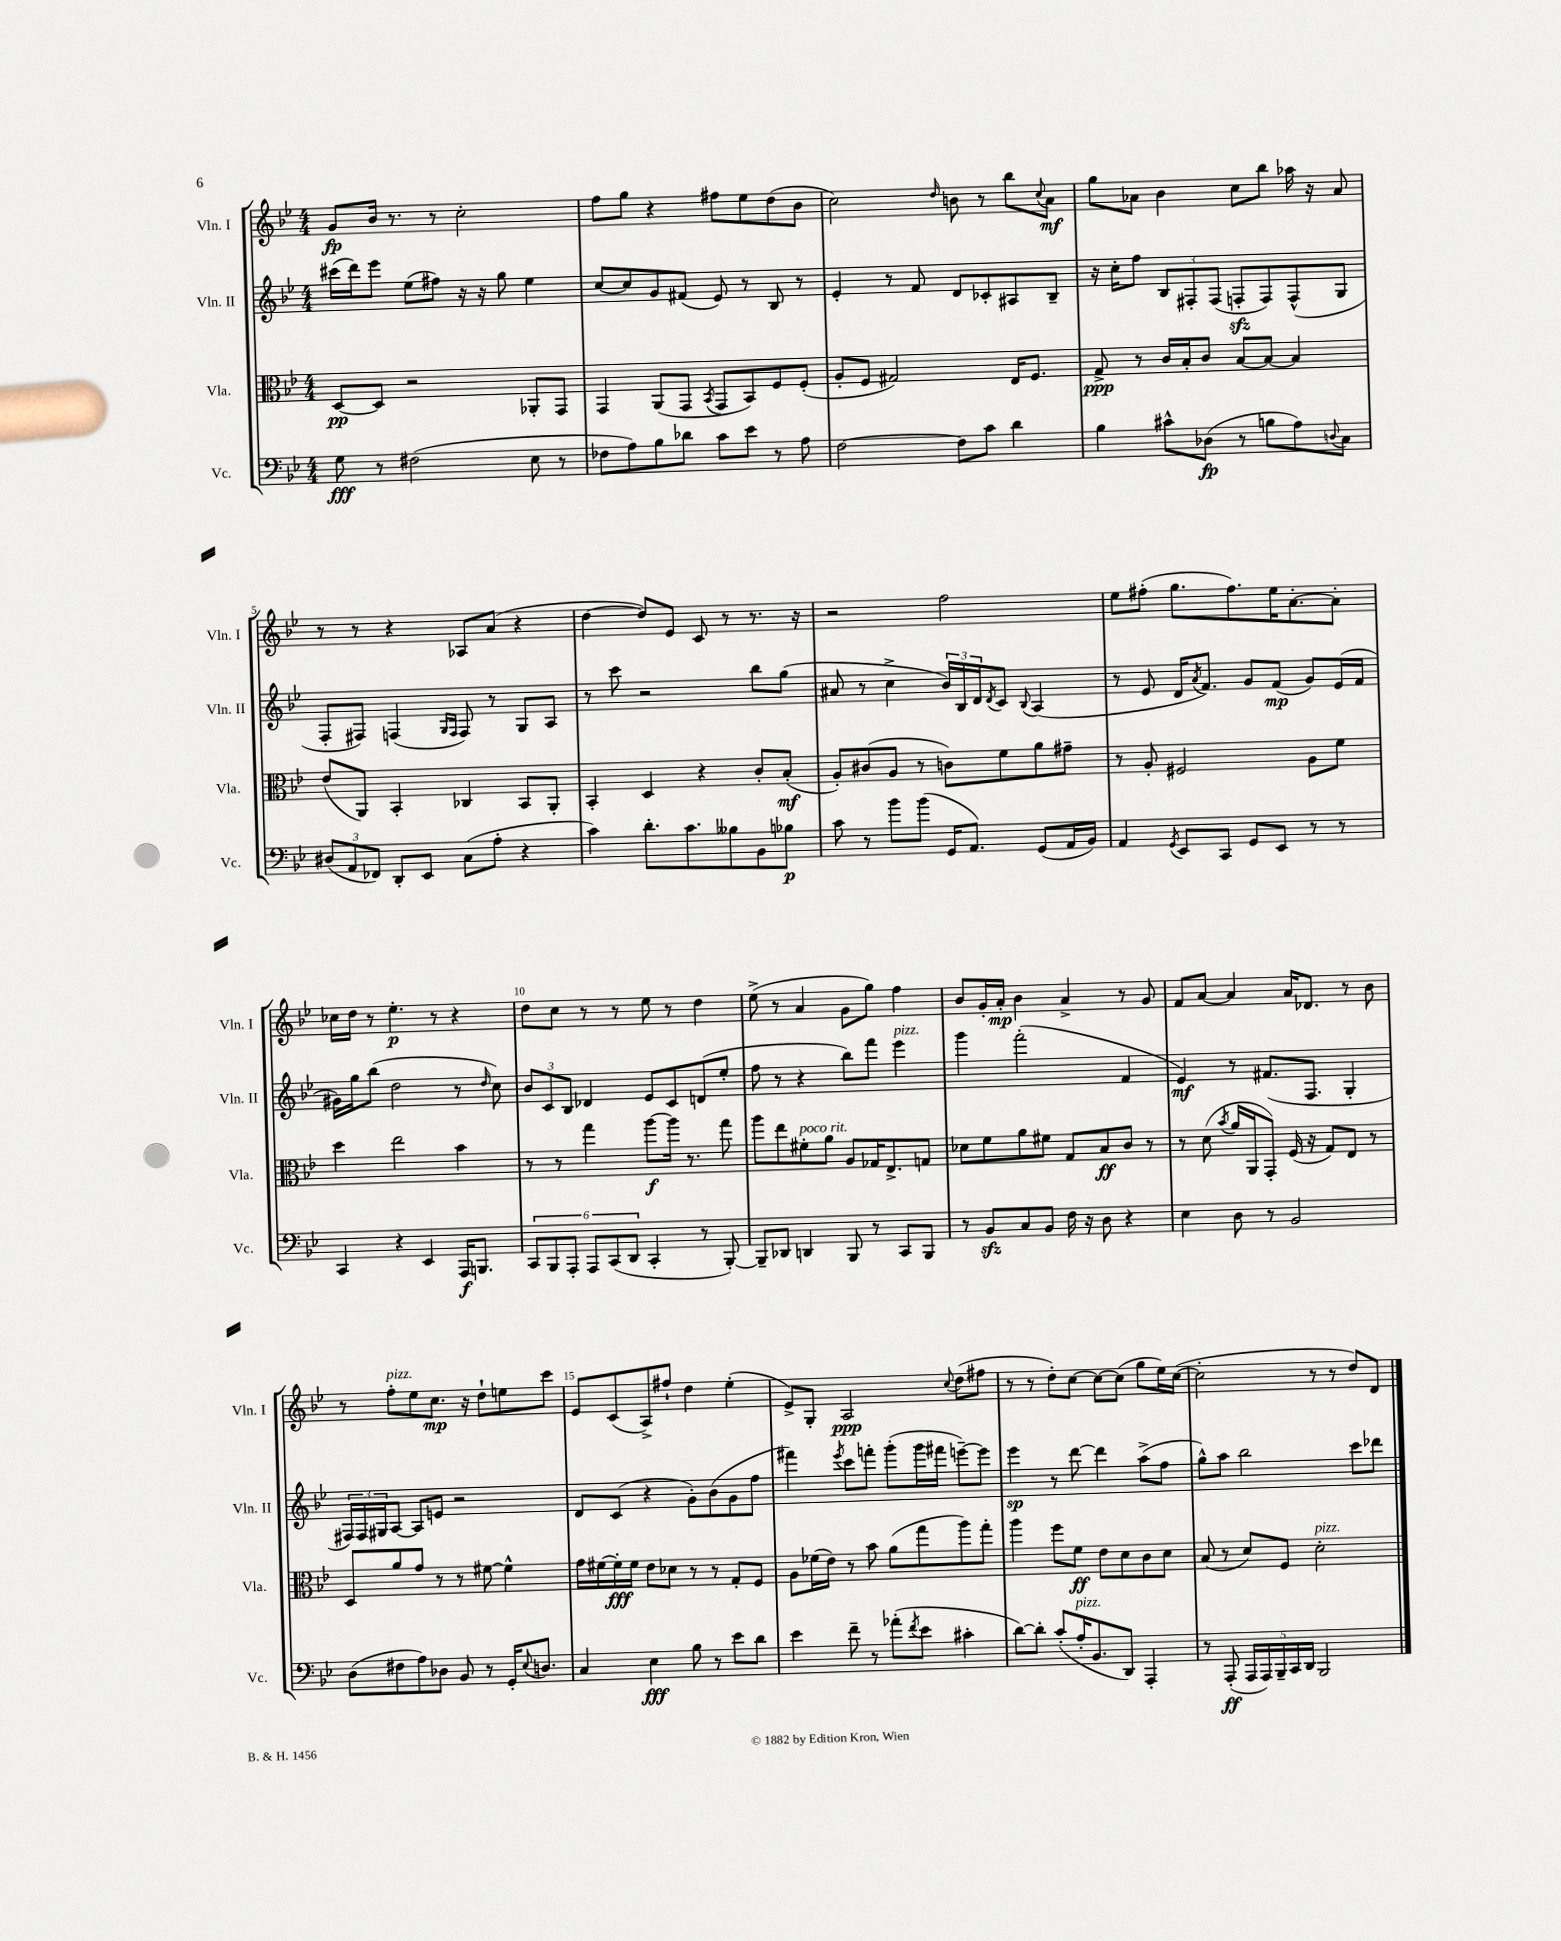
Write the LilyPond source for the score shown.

<<
\new StaffGroup <<
\new Staff = "s0" \with { instrumentName = "Vln. I" shortInstrumentName = "Vln. I" } {
    \clef treble \key bes \major \numericTimeSignature \time 4/4
    g'8\fp bes'16 r8. r8 c''2-. |
    f''8 g''8 r4 fis''8 ees''8 d''8( bes'8 |
    c''2) \grace { d''16 } b'8 r8 bes''8 \appoggiatura { c''8 } a'8\mf |
    g''8 aes'8 bes'4 c''8 bes''8 aes''16 r16 aes'8 |
    r8 r8 r4 aes8 a'8( r4 |
    d''4~ d''8) ees'8 c'8 r8 r8. r16 |
    r2 f''2 |
    ees''8 fis''8-.( g''8. fis''8.) ees''16 a'8.~-. a'8-. |
    ces''16 d''16 r8 ees''4.-.\p r8 r4 |
    d''8 c''8 r8 r8 ees''8 r8 d''4 |
    ees''8->( r8 a'4 g'8 g''8) f''4 |
    bes'8 g'16-. a'16-.\mp bes'4 a'4-> r8 g'8 |
    f'8 a'8~ a'4 a'16 des'8. r8 bes'8 |
    r8 f''8-.^\markup { \italic "pizz." } ees''8 c''8.\mp r16 d''8-! e''8 c'''8 |
    ees'8 c'8( a8->) fis''8-! d''4 ees''4-.( |
    ees'8->) g8-. a2\ppp \appoggiatura { c''8 } d''8( fis''8 |
    r8 r8 d''8-.) c''8~ c''8~ c''8( g''8 ees''16) c''16~( |
    c''2-. r8 r8 d''8) d'8 \bar "|." |
}
\new Staff = "s1" \with { instrumentName = "Vln. II" shortInstrumentName = "Vln. II" } {
    \clef treble \key bes \major \numericTimeSignature \time 4/4
    cis'''16( d'''16) ees'''8 ees''8( fis''8) r16 r16 g''8 ees''4 |
    c''8~ c''8 g'8 fis'8( ees'8) r8 bes8 r8 |
    ees'4-. r8 f'8 d'8 ces'8-. ais8 bes8-- |
    r16 c''16-. f''8 \tuplet 3/2 { bes8 fis8-. fis8( } f8-.\sfz f8) f8-^( g8 |
    f8-. fis8) f4( \grace { g16 f16 } f8) r8 g8 a8 |
    r8 c'''8 r2 bes''8 g''8( |
    ais'8 r8 c''4-> \tuplet 3/2 { bes'16) bes16 d'16 } \acciaccatura { d'8 } c'8 \appoggiatura { bes8 } a4( |
    r8 ees'8 d'16 \acciaccatura { a'8 } f'8.) g'8 f'8\mp( g'8) ees'16( f'16 |
    gis'16) g''16 bes''8( d''2 r8 \grace { d''16 } c''8) |
    \tuplet 3/2 { bes'8 c'8 bes8 } des'4 ees'8 c'8 d'8( ees''8-. |
    f''8 r8 r4 bes''8) f'''8 ees'''4^\markup { \italic "pizz." } |
    g'''4 f'''2-.( f'4 |
    ees'4\mf) r8 fis'8.( f8. g4-. |
    \tuplet 3/2 { fis16) fis16 gis16 } a8~ a8 e'8 r2 |
    d'8 c'8( r4 g'8-.) bes'8( g'8 f''8 |
    fis'''4) \acciaccatura { ees'''8 } c'''8 f'''8-. g'''8-.( g'''16 fis'''16 e'''8~--) e'''8 |
    ees'''4\sp r8 d'''8~ d'''4 a''8->( f''8 |
    g''8-^) a''8 bes''2 c'''8 des'''8 \bar "|." |
}
\new Staff = "s2" \with { instrumentName = "Vla." shortInstrumentName = "Vla." } {
    \clef alto \key bes \major \numericTimeSignature \time 4/4
    d8~\pp d8 r2 aes,8-. g,8 |
    g,4 a,8( g,8 \acciaccatura { bes,8 } g,8 bes,8) f8 f8-.( |
    a8-. f8 gis2) ees16 f8. |
    g8->\ppp r8 c'16 bes16-. c'8 bes8~ bes8~ bes4 |
    ees'8( a,8) bes,4-. ces4 bes,8 a,8-. |
    bes,4-. d4 r4 c'8-. bes8-.\mf( |
    a8-.) cis'8( a8 r8 c'8) f'8 a'8 gis'8-- |
    r8 a8-. fis2 a8 f'8 |
    d''4 ees''2 bes'4 |
    r8 r8 g''4 a''8~\f a''16 r8. g''8 |
    a''8 ees''8 fis'8-.^\markup { \italic "poco rit." } a'8 a8 ges16 ees8.-> g8 |
    des'8 f'8 a'8 fis'8 g8 bes8\ff c'8 r8 |
    r8 d'8( \acciaccatura { bes'8 } a'16 a,16 g,8-.) f16( r16 g8) ees8 r8 |
    d8 a'8 g'8 r8 r8 fis'8~ fis'4-^ |
    g'16 fis'16~ fis'16-.\fff fis'16 ees'8 des'8 r8 r8 g8-. f8 |
    a8 fes'16( ees'16) r8 bes'8 a'8( g''8 a''8) g''8-. |
    a''4 f''8 f'8\ff ees'8 d'8 c'8 d'8 |
    bes8( r8 d'8) f8 d'2-.^\markup { \italic "pizz." } \bar "|." |
}
\new Staff = "s3" \with { instrumentName = "Vc." shortInstrumentName = "Vc." } {
    \clef bass \key bes \major \numericTimeSignature \time 4/4
    g8\fff r8 fis2( ees8 r8 |
    fes8 a8) bes8 des'8 c'8 ees'8 r8 a8 |
    f2~ f8 c'8 d'4 |
    bes4 cis'8-^ des8\fp( r8 b8 a8) \appoggiatura { d8 } c8 |
    \tuplet 3/2 { dis8( a,8 fes,8) } d,8-. ees,8 c8( a8-. r4 |
    c'4) d'8.-. c'8. beses8 bes,8 bes8\p |
    c'8 r8 bes'8 bes'8( g,16 a,8.) g,8( a,16 bes,16) |
    a,4 \acciaccatura { g,8 } ees,8 c,8 g,8 ees,8 r8 r8 |
    c,4 r4 ees,4 a,,16\f b,,8. |
    \tuplet 6/4 { c,8 bes,,8 a,,8-. a,,8 c,8( d,8 } c,4-. r8 bes,,8~-.) |
    bes,,8-- des,8 d,4 bes,,8 r8 c,8 bes,,8 |
    r8 bes,8\sfz c8 bes,8 f16 r16 d8 r4 |
    ees4 d8 r8 bes,2 |
    d8( fis8 a8) des8 bes,8 r8 g,16-. \appoggiatura { ees8 } d8. |
    c4 ees4\fff bes8 r8 ees'8 d'8 |
    ees'4 f'8-- r8 aes'8-.( \acciaccatura { f'8 } ees'8 cis'4-. |
    d'8~) d'8-. c'8-.( a16-.^\markup { \italic "pizz." } bes,8. d,8) a,,4-. |
    r8 a,,8-.\ff( \tuplet 5/4 { a,,16 a,,16) bes,,16-- c,16 d,16 } bes,,2 \bar "|." |
}
>>
>>
\layout { \context { \Score \override BarNumber.break-visibility = ##(#f #t #t) barNumberVisibility = #(every-nth-bar-number-visible 5) } }
